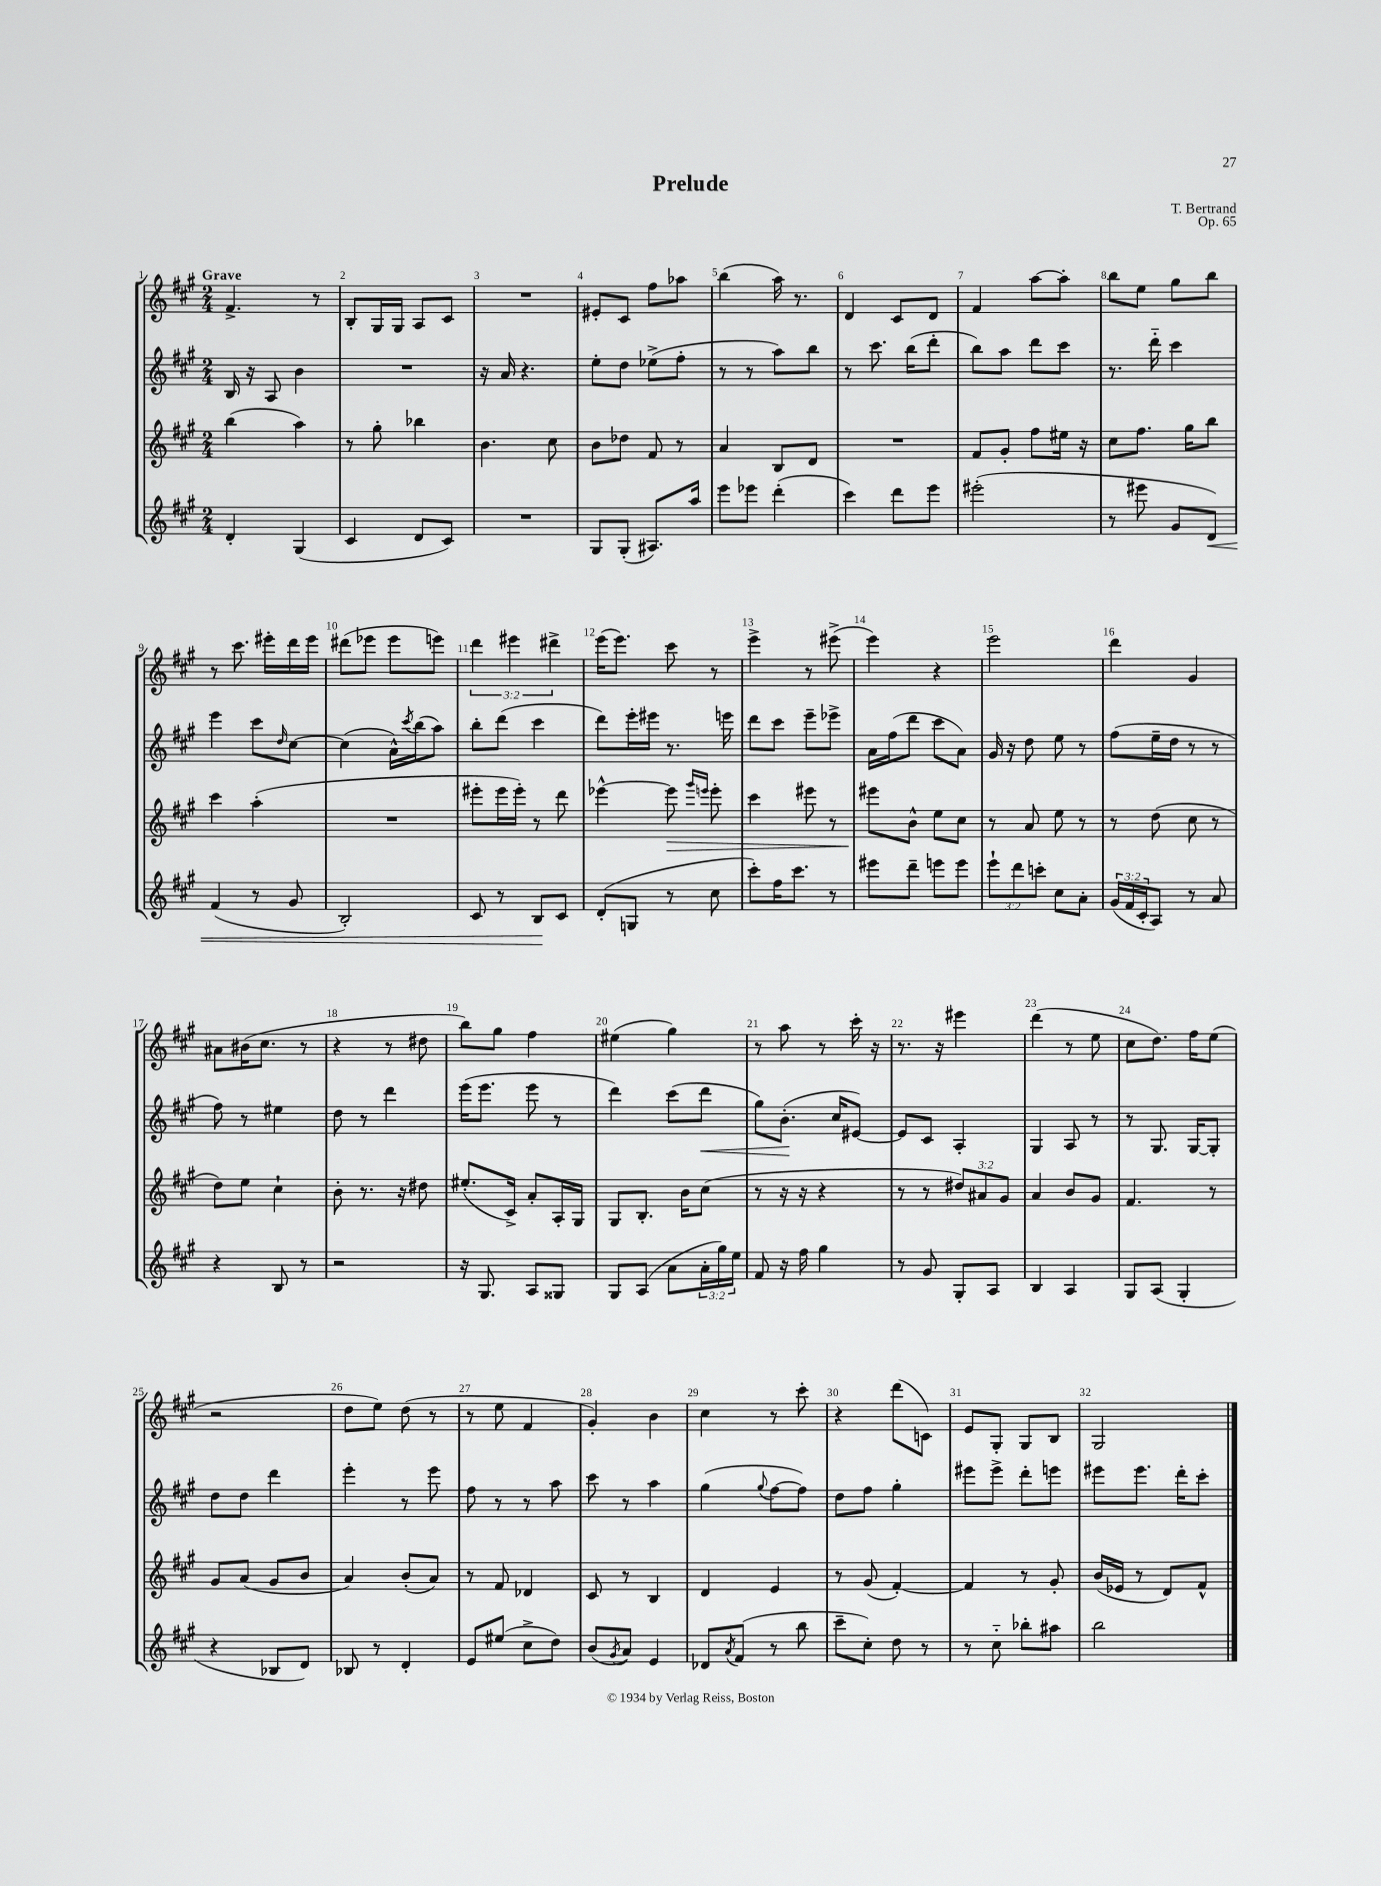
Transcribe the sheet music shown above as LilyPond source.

\header { title = "Prelude" composer = "T. Bertrand" opus = "Op. 65" }
<<
\new StaffGroup <<
\new Staff = "s0" {
    \clef treble \key a \major \numericTimeSignature \time 2/4 \override Staff.TupletNumber.text = #tuplet-number::calc-fraction-text \tempo "Grave"
    fis'4.-> r8 |
    b8-. gis16 gis16 a8 cis'8 |
    R2 |
    eis'8-. cis'8 fis''8 aes''8 |
    b''4( a''16) r8. |
    d'4 cis'8 d'8 |
    fis'4 a''8~ a''8-. |
    b''8 e''8 gis''8 b''8 |
    r8 cis'''8. eis'''16-. d'''16 eis'''16 |
    dis'''8( ees'''8 ees'''8 e'''8) |
    \tuplet 3/2 { d'''4 eis'''4 dis'''4-> } |
    e'''16( e'''8.) cis'''8 r8 |
    e'''4-> r8 eis'''8->( |
    e'''4) r4 |
    e'''2 |
    d'''4 gis'4 |
    ais'8 bis'16( cis''8. r8 |
    r4 r8 dis''8 |
    b''8) gis''8 fis''4 |
    eis''4( gis''4) |
    r8 a''8 r8 cis'''16-. r16 |
    r8. r16 eis'''4 |
    d'''4( r8 e''8 |
    cis''8 d''8.) fis''16 e''8( |
    r2 |
    d''8 e''8) d''8( r8 |
    r8 e''8 fis'4 |
    gis'4-.) b'4 |
    cis''4 r8 cis'''8-. |
    r4 d'''8( c'8) |
    e'8 gis8-. gis8 b8 |
    gis2 \bar "|." |
}
\new Staff = "s1" {
    \clef treble \key a \major \numericTimeSignature \time 2/4
    b16 r16 a8 b'4 |
    R2 |
    r16 a'16 r4. |
    e''8-. d''8 ees''8->( fis''8-. |
    r8 r8 a''8) b''8 |
    r8 cis'''8. b''16( d'''8-. |
    b''8) a''8 d'''8 cis'''8 |
    r8. d'''16-_ cis'''4 |
    e'''4 cis'''8 \grace { d''16 } cis''8~ |
    cis''4( a'16-^) \acciaccatura { cis'''8 } b''16( a''8) |
    b''8-. d'''8( cis'''4 |
    d'''8) e'''16-. eis'''16 r8. e'''16 |
    d'''8 cis'''8 e'''8-- ees'''8-> |
    a'16 fis''16( d'''8 cis'''8 a'8) |
    gis'16 r16 d''8 e''8 r8 |
    fis''8( e''16-- d''16 r8 r8 |
    fis''8) r8 eis''4 |
    d''8 r8 d'''4 |
    e'''16( e'''8. e'''8 r8 |
    d'''4) cis'''8( d'''8\< |
    gis''8) b'8.-.\!( cis''16 eis'8~) |
    eis'8 cis'8 a4-. |
    gis4 a8 r8 |
    r8 gis8. gis16~ gis8-. |
    d''8 d''8 d'''4 |
    e'''4-. r8 e'''8 |
    fis''8 r8 r8 a''8 |
    cis'''8 r8 a''4 |
    gis''4( \appoggiatura { gis''8 } fis''8~ fis''8) |
    d''8 fis''8 gis''4-. |
    eis'''8 eis'''8-> d'''8-. e'''8 |
    eis'''8 eis'''8. d'''16-. cis'''8-. \bar "|." |
}
\new Staff = "s2" {
    \clef treble \key a \major \numericTimeSignature \time 2/4 \override Staff.TupletNumber.text = #tuplet-number::calc-fraction-text
    b''4( a''4) |
    r8 gis''8-. bes''4 |
    b'4. cis''8 |
    b'8 des''8 fis'8 r8 |
    a'4 b8 d'8 |
    R2 |
    fis'8 gis'8-. fis''8 eis''16 r16 |
    cis''8 fis''8. gis''16 b''8 |
    cis'''4 a''4-.( |
    R2 |
    eis'''8-. eis'''16 eis'''16-.) r8 d'''8 |
    ees'''4~-^ ees'''8\> \grace { gis'''16 e'''16 } e'''8-. |
    cis'''4 eis'''8 r8 |
    eis'''8\! b'8-^ e''8 cis''8 |
    r8 a'8 e''8 r8 |
    r8 d''8( cis''8 r8 |
    d''8) e''8 cis''4-! |
    b'8-. r8. r16 dis''8 |
    eis''8.-.( cis'16->) a'8-. a16-. gis16 |
    gis8 b8.-. b'16 cis''8( |
    r8 r16 r16 r4 |
    r8 r8 \tuplet 3/2 { dis''8) ais'8 gis'8 } |
    a'4 b'8 gis'8 |
    fis'4. r8 |
    gis'8 a'8( gis'8 b'8 |
    a'4) b'8-.( a'8) |
    r8 fis'8 des'4 |
    cis'8 r8 b4 |
    d'4 e'4 |
    r8 gis'8( fis'4~-.) |
    fis'4 r8 gis'8-. |
    b'16( ees'16 r8 d'8) fis'8-^ \bar "|." |
}
\new Staff = "s3" {
    \clef treble \key a \major \numericTimeSignature \time 2/4 \override Staff.TupletNumber.text = #tuplet-number::calc-fraction-text
    d'4-. gis4( |
    cis'4 d'8 cis'8) |
    R2 |
    gis8 gis8-.( ais8.) a''16 |
    e'''8 ees'''8 d'''4-.( |
    cis'''4) d'''8 e'''8 |
    eis'''2-.( |
    r8 eis'''8 gis'8 d'8\<) |
    fis'4( r8 gis'8 |
    b2-.) |
    cis'8 r8 b8\! cis'8 |
    d'8-.( g8 r8 cis''8 |
    cis'''8-.) fis''16 cis'''8. r8 |
    eis'''8 d'''8-- e'''8 e'''8 |
    \tuplet 3/2 { e'''8-! d'''8 c'''8-. } cis''8 a'8-. |
    \tuplet 3/2 { gis'16( fis'16 cis'16-. } a8) r8 a'8 |
    r4 b8 r8 |
    r2 |
    r16 gis8. a8 gisis8 |
    gis8 a8( a'8 \tuplet 3/2 { a'16-. gis''16) e''16 } |
    fis'8 r16 fis''16 gis''4 |
    r8 gis'8 gis8-. a8 |
    b4 a4 |
    gis8 a8( gis4-. |
    r4 bes8 d'8) |
    bes8 r8 d'4-. |
    e'8 eis''8( cis''8-> d''8) |
    b'8( \acciaccatura { gis'8 } a'8) e'4 |
    des'8 \acciaccatura { a'8 } fis'8( r8 b''8 |
    cis'''8-- cis''8-.) d''8 r8 |
    r8 cis''8-_ bes''8-. ais''8 |
    b''2 \bar "|." |
}
>>
>>
\layout { \context { \Score \override BarNumber.break-visibility = ##(#f #t #t) barNumberVisibility = #all-bar-numbers-visible } }
